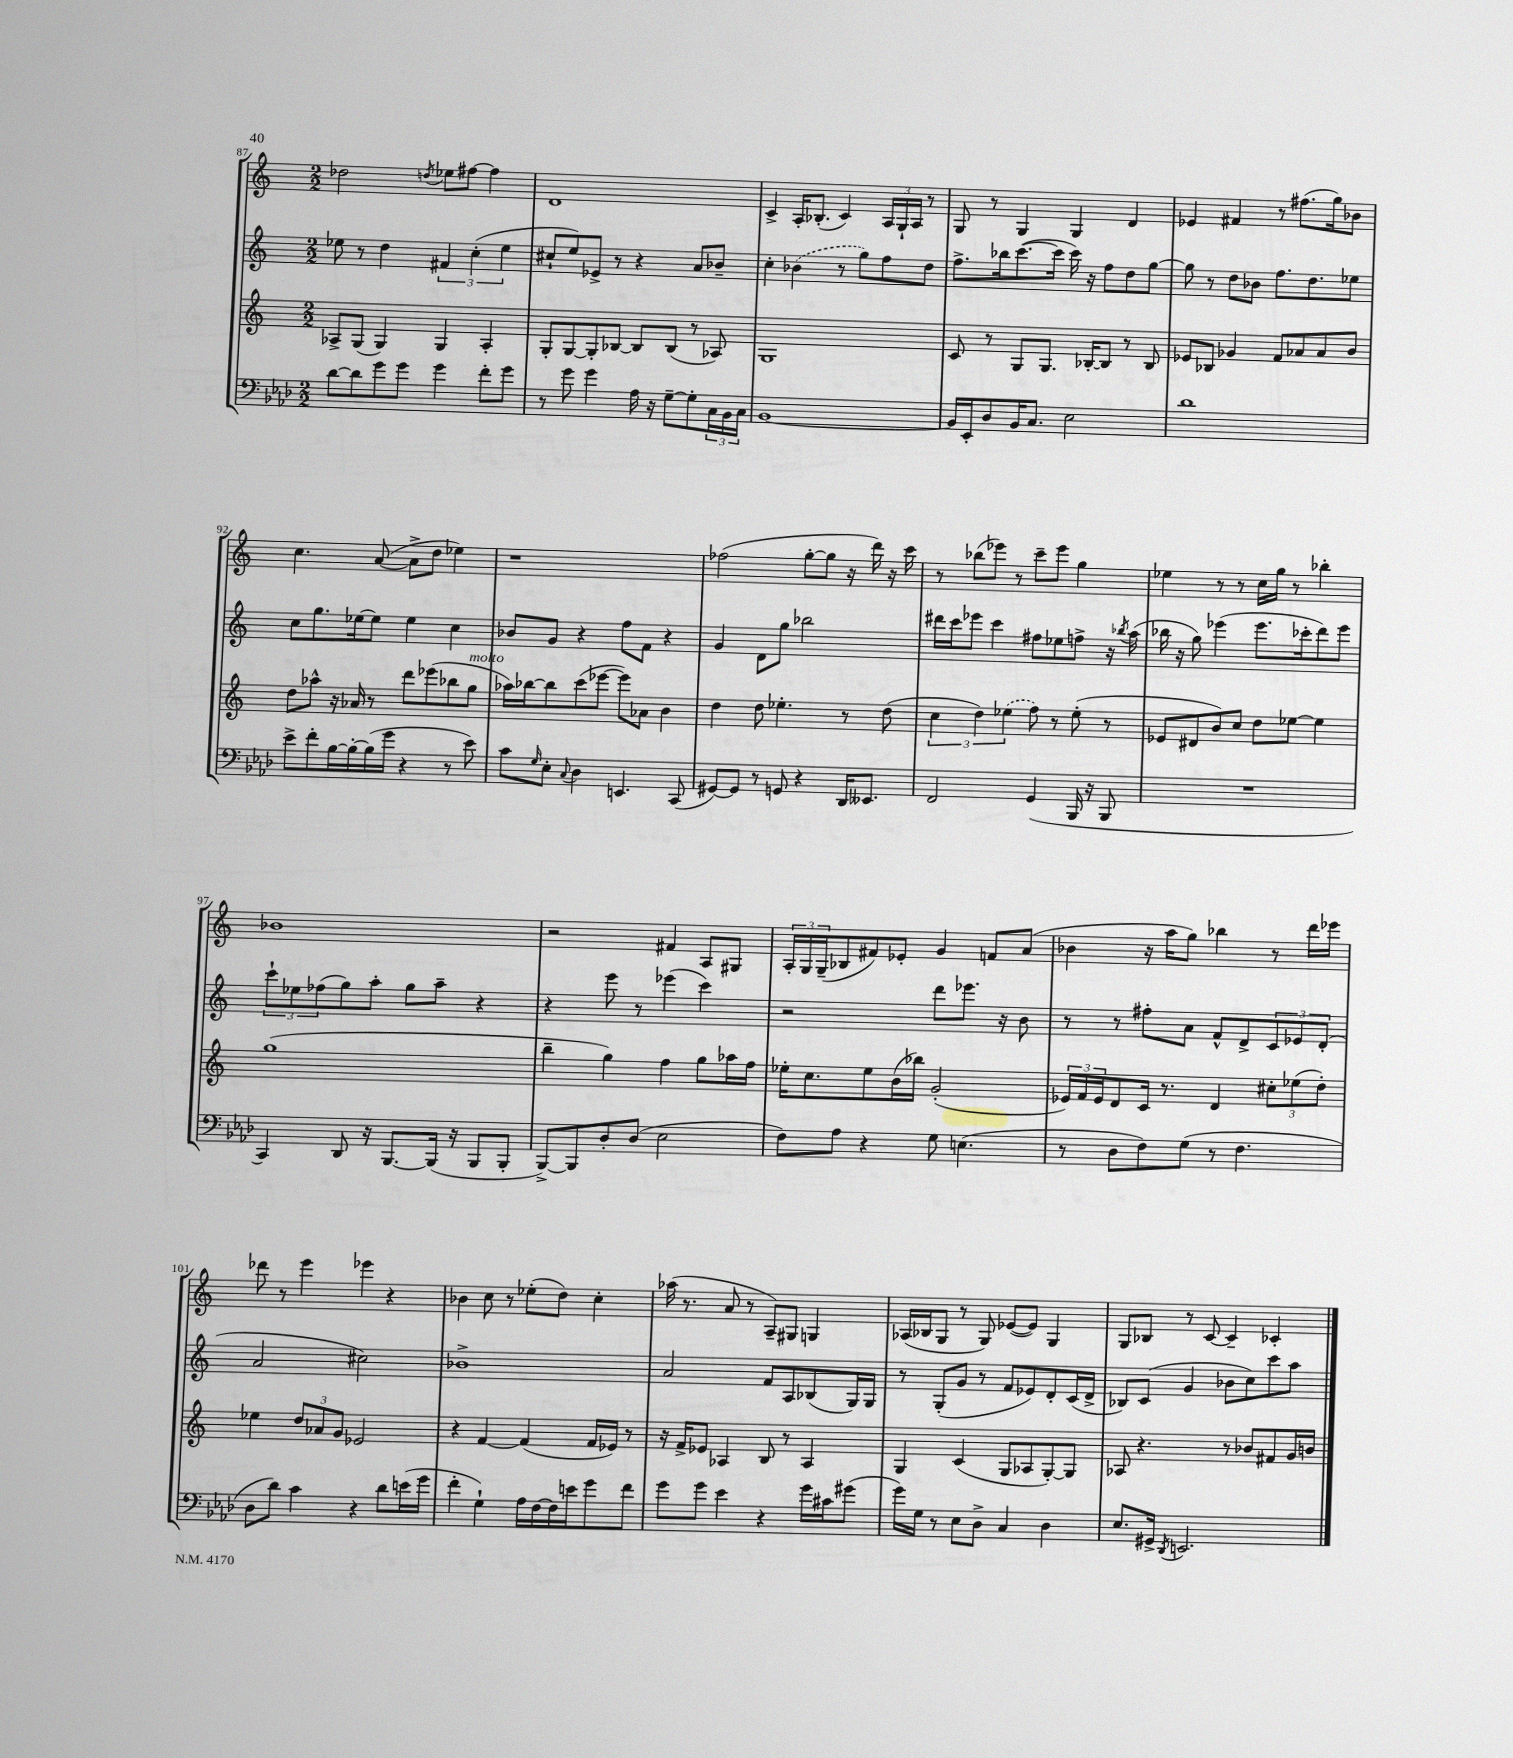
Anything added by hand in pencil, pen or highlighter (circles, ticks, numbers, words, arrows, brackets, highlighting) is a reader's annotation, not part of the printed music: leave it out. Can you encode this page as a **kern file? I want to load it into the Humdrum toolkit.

**kern	**kern	**kern	**kern
*part4	*part3	*part2	*part1
*staff4	*staff3	*staff2	*staff1
*clefF4	*clefG2	*clefG2	*clefG2
*k[b-e-a-d-]	*k[]	*k[]	*k[]
*M2/2	*M2/2	*M2/2	*M2/2
=87	=87	=87	=87
[8d-\L	8A-X^/L	8ee-X\	2dd-X\
8d-\]	(8G/J	8r	.
8g\	4G/)	4dd\	.
8g\J	.	.	.
.	.	.	8qddn/
4g\	4G/	6f#X/	8ee-X\L
.	.	.	[8ff#X\J
.	.	(6cc'\	.
8f'\L	4A-'/	.	4ff#\]
.	.	6ee-\	.
8g\J	.	.	.
=88	=88	=88	=88
8r	8G'/L	8cc#X`/L	1d
8g\	[8G/	8ee/)	.
4g\	8G'/]	8e-X^/J	.
.	[8B-X/J	8r	.
16A-\	8B-/L]	4r	.
16r	.	.	.
[8G~\L	(8B-/J	.	.
8G'\]	8r	8a/L	.
24C\L	8A-X/)	8b-X~/J	.
24BB-\	.	.	.
24C\JJ	.	.	.
=89	=89	=89	=89
[1BB-	1G	4cc'\	4c^/
.	.	(4b-X\	16A'/KL
.	.	.	(8.B-X'/J
.	.	8r	4c/)
.	.	8gg\L)	.
.	.	8ff\	24A/LL
.	.	.	24G`/
.	.	.	24A/JJ
.	.	8dd\J	8r
=90	=90	=90	=90
16BB-/LL]	8c/	8.ff^\L	8G/
16EE-'/J	.	.	.
8D-/	8r	.	8r
.	.	16bb-X\k	.
16BB-/K	8G/L	([8.ccc\	4G/
8.C/J	.	.	.
.	8.G/J	.	.
.	.	16ccc\Jk]	.
2E-\	.	16ccc\)	4G/
.	[16B-X'/KL	16r	.
.	8B-/J]	8ff\L	.
.	8r	8dd\	4d/
.	8B-/	[8gg\J	.
=91	=91	=91	=91
1d-	8e-X/L	8gg\]	4e-X/
.	8B-X/J	8r	.
.	4g-X/	8dd\L	4f#X/
.	.	8b-X\J	.
.	8f/L	8.ff\L	8r
.	8a-X/	.	(8.ff#X\L
.	.	8.dd\	.
.	8a-/	.	.
.	.	.	16gg\k)
.	8b/J	8ee-X\J	8b-X\J
!!LO:LB:g=z
=92	=92	=92	=92
8e-^\L	8dd\L	8cc\L	4.cc\
8f'\	8aa-X^^\J	8.gg\	.
[16B-\L	16r	.	.
16B-'\_	16a-X/	[16ee-X\k	.
(16B-\]	8r	8ee-\J]	([8a/
16g\JJ	.	.	.
4r	8ddd\L	4ee-\	8a^\L]
.	(8eee-X\	.	8dd\J
8r	8bb-X\	4cc\	4ee-X\)
!	!LO:TX:a:i:t=molto	!	!
8e-\)	8gg\J	.	.
=93	=93	=93	=93
8c\L	16aa-X\LL)	8b-X/L	1r
.	[16bb-X\J	.	.
16qqG/	.	.	.
8E-'\J	8bb-\]	8g/J	.
8qqC/	.	.	.
4D-\	(8ccc\	4r	.
.	[8eee-X\J	.	.
4.EEn/	8eee-\L])	8ff\L	.
.	8a-X\J	8f\J	.
.	4b\	4r	.
(8CC/	.	.	.
=94	=94	=94	=94
[8GG#X/L)	4dd\	4g/	(2ff-X\
8GG#/J]	.	.	.
8r	8dd\	8d\L	.
8GGn/	4.ee-X'\	8gg\J	.
4r	.	2bb-X\	[8gg'\L
.	.	.	8gg\J]
16DD-/KL	8r	.	16r
8.EE--X/J	.	.	16ddd\)
.	(8dd\	.	16r
.	.	.	16ccc\
=95	=95	=95	=95
2FF/	6cc\	16ddd#X\LL	8r
.	.	16ccc\J	.
.	.	8eee-X\J	(8bb-X\L
.	6dd\)	.	.
.	.	4ccc\	8eee-X\J)
.	(6ee-X\	.	.
.	.	.	8r
(4GG/	8ff\)	8ff#X\L	8ccc~\L
.	8r	8ee-X\	8eee-\J
16BBB-/	(8ee-'\	8ffn^\J	4gg\
16r	.	.	.
8BBB-/	8r	16r	.
.	.	8qbb-X/	.
.	.	(16aa\	.
=96	=96	=96	=96
1r	8e-X/L	16bb-X\	4ee-X\
.	.	16r	.
.	8d#X/	8gg\)	.
.	8b/)	(4eee-X\	8r
.	8cc/J	.	8r
.	8dd\L	8.eee-\L	16cc\LL
.	.	.	16gg\JJ
.	[8ee-X\J	.	8r
.	.	16ccc-X'\k	.
.	4ee-\]	8ddd\)	4bb-X'\
.	.	8eee-\J	.
!!LO:LB:g=z
=97	=97	=97	=97
4CC/)	(1gg	12ccc`\L	1b-X
.	.	12ee-X\	.
.	.	(12ff-X\	.
8DD-/	.	8gg\)	.
16r	.	8aa'\J	.
[8.BBB-/L	.	.	.
.	.	8gg\L	.
(16BBB-/Jk]	.	8aa~\J	.
16r	.	.	.
8BBB-/L	.	4r	.
8BBB-'/J	.	.	.
=98	=98	=98	=98
[8BBB-^/L)	4bb~\	4r	2r
8BBB-/]	.	.	.
8D-'/	4gg\)	8eee\	.
(8D-/J	.	8r	.
2E-\	4ff\	(4eee-X\	4f#X/
.	8gg\L	4ccc\)	8A/L
.	16aa-X\L	.	8G#X/J
.	16ff\JJ	.	.
=99	=99	=99	=99
8F\L)	16ee-X'\KL	2r	24A'/LL
.	.	.	24G/
.	8.cc\	.	.
.	.	.	(24G~/J
8A-\J	.	.	8B-X/
4r	8ee-\	.	8f#X/)
.	(16b\L	.	8e-X'/J
.	16bb-X\JJ)	.	.
8G\	(2g'/	8ddd\L	4g/
(4.En\	.	8.eee-X\J	.
.	.	.	8fn/L
.	.	16r	.
.	.	8b\	(8a/J
=100	=100	=100	=100
8r	24e-X/LL)	8r	4b-X\
.	24f/	.	.
.	24e-/J	.	.
8D-\L	8d/	8r	.
8F\)	16c/Jk	8ff#X'\L	16r
.	8.r	.	16aa\KL
(8G\J	.	8a\J	8gg\J)
8r	4d/	8f^^/L	4bb-X\
4.F\	.	8d^/	.
.	12cc#X'\L	12c/	8r
.	(12ee-X\	12e-X/	.
.	.	.	16ddd\LL
.	12dd'\J)	(12d'/J	.
.	.	.	16eee-X\JJ
!!LO:LB:g=z
=101	=101	=101	=101
8D-\L	4ee-X\	2a/	8ddd-X\
8d-\J)	.	.	8r
4c\	12dd/L	.	4eee\
.	12a-X/	.	.
.	12g/J	.	.
4r	2e-X/	2cc#X\)	4eee-X\
8d-\L	.	.	4r
(16en\L	.	.	.
16g\JJ	.	.	.
=102	=102	=102	=102
4f'\	4r	1b-X^	4b-X\
4G`\)	[4f/	.	8cc\
.	.	.	8r
16A-\LL	(4f/]	.	(8ee-X'\L
[16F\	.	.	.
16F\]	.	.	8dd\J)
16en\J	.	.	.
8g\	16f/LL	.	4cc'\
.	16e-X/JJ)	.	.
8f\J	8r	.	.
=103	=103	=103	=103
8g\L	16r	2a/	(16aa-X\
.	16f^/KL	.	8.r
8g\J	8e-X/J	.	.
4e-\	4A-X/	.	8a/
.	.	.	8r
4r	8B/	8f/L	8A~/L)
.	8r	8A/	8G#X/J
16g\LL	4A-/	(8B-X/	4Gn/
16c#X\J	.	.	.
(8g#X\J	.	16G/L)	.
.	.	16G/JJ	.
=104	=104	=104	=104
16g\LL)	4G/	8r	(16A-X/LL
16G\JJ	.	.	16B-X/J
8r	.	(8G'/L	8G/J
8E-\L	(4c/	8g/J	8r
8D-^\J	.	8r	8G/)
4C/	8G/L	8f/L	([8e-X/L
.	8A-X/	8e-X/)	8e-/J])
4D-\	[8G'/)	8d'/	4G/
.	8G/J]	(16c/L	.
.	.	16d^/JJ	.
=105	=105	=105	=105
8.E-/L	8A-X/	8B-X/L)	8G/L
.	4.r	(8c/J	8B-X/J
16GG#X^/Jk	.	.	.
8qDD-/	.	.	.
2.EEn/	.	4g/	8r
.	.	.	[8c/
.	8r	8b-X\L	4c~/]
.	8b-X/L	8cc\)	.
.	8f#X/	8ccc\	4c-X'/
.	16g/L	8aa\J	.
.	16bn/JJ	.	.
==	==	==	==
*-	*-	*-	*-
